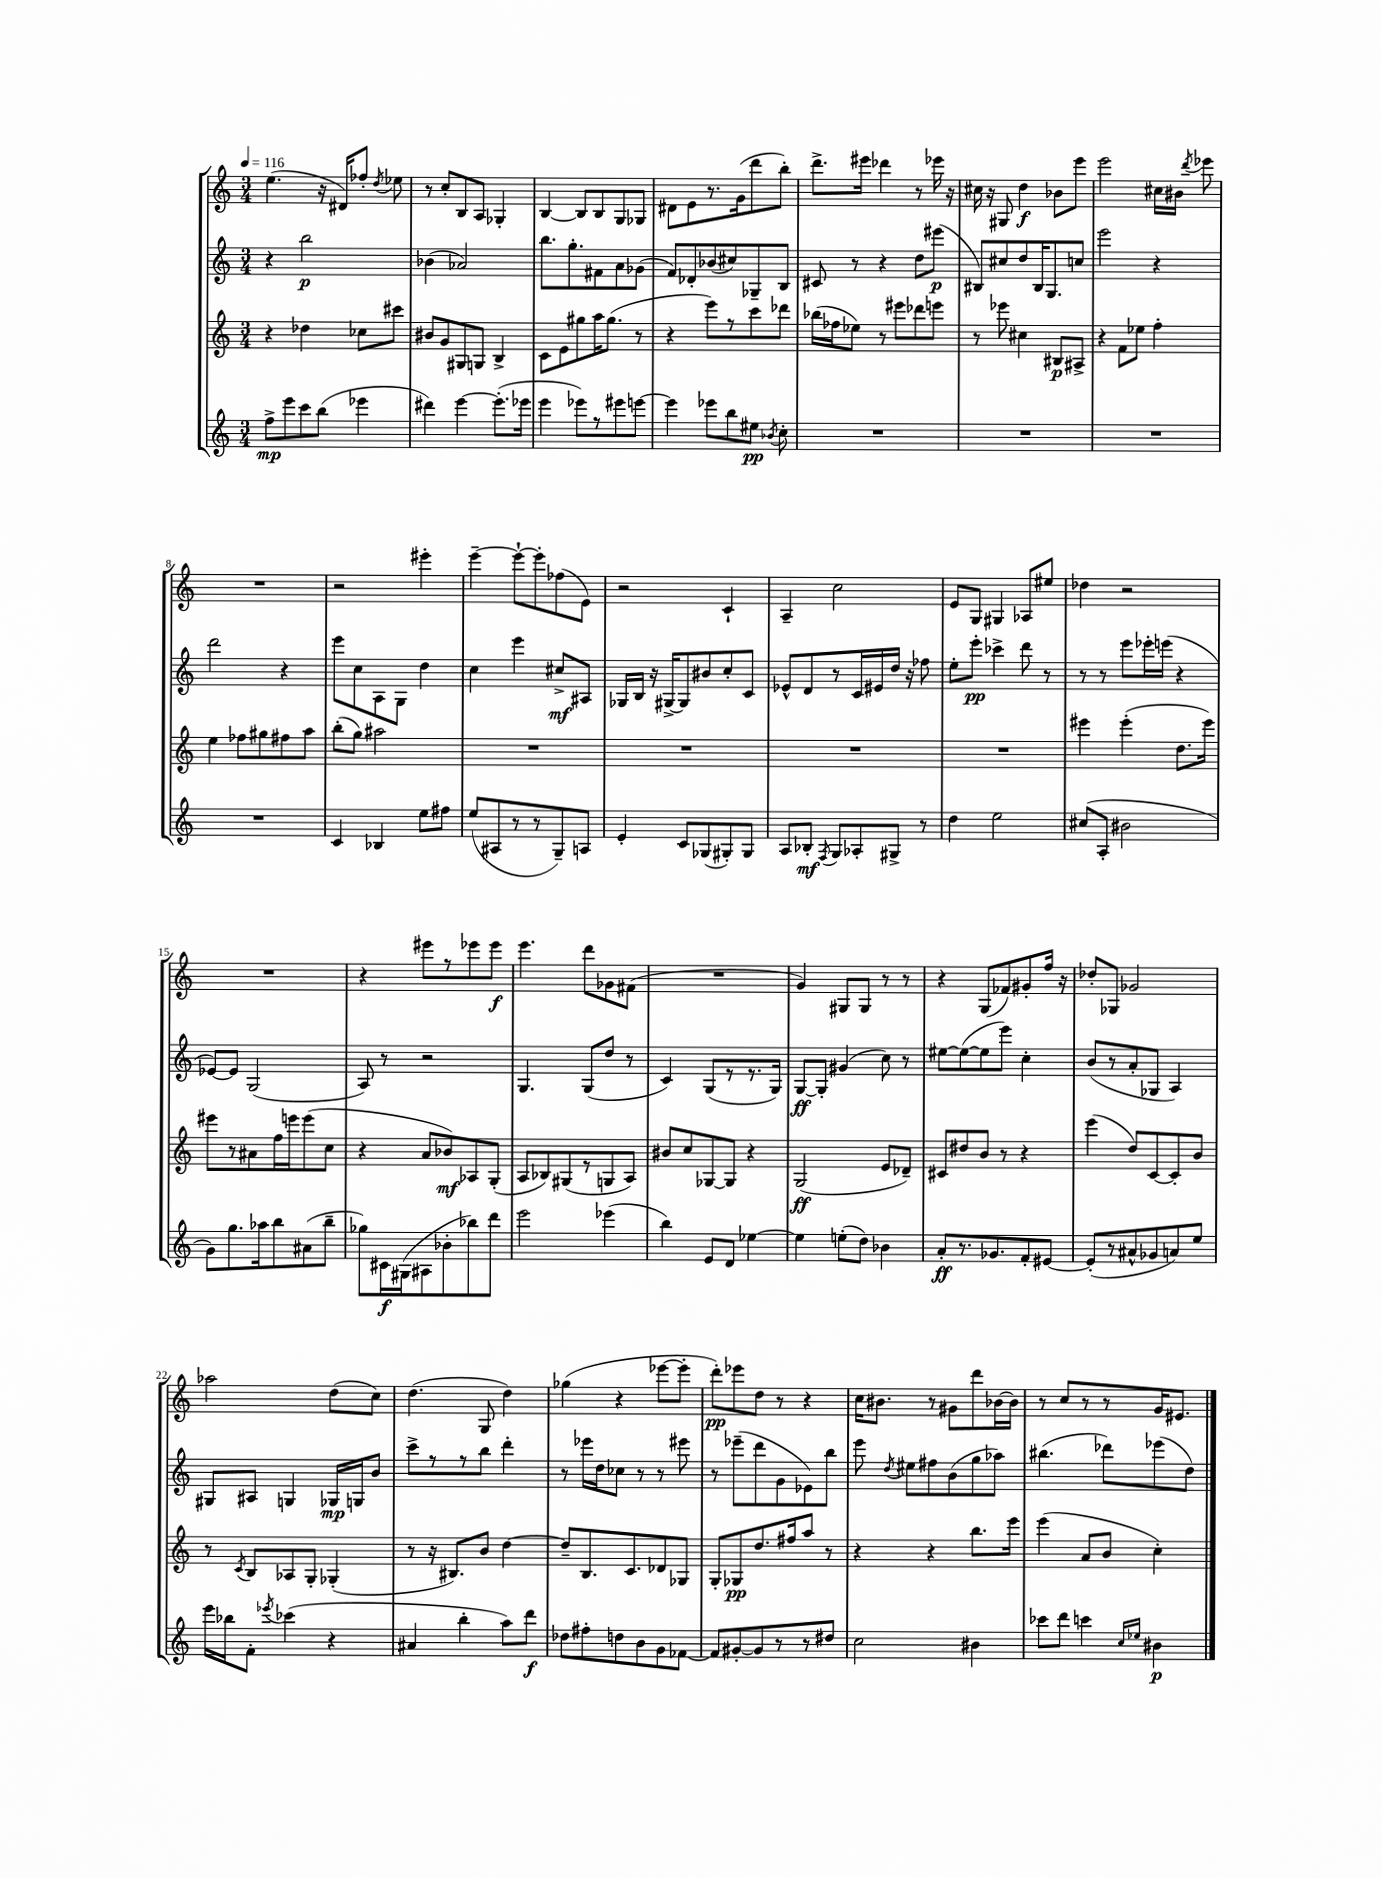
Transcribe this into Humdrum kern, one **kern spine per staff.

**kern	**dynam	**kern	**dynam	**kern	**dynam	**kern	**dynam
*part4	*part4	*part3	*part3	*part2	*part2	*part1	*part1
*staff4	*staff4	*staff3	*staff3	*staff2	*staff2	*staff1	*staff1
*clefG2	*	*clefG2	*	*clefG2	*	*clefG2	*
*k[]	*	*k[]	*	*k[]	*	*k[]	*
*M3/4	*	*M3/4	*	*M3/4	*	*M3/4	*
*MM116	*	*MM116	*	*MM116	*	*MM116	*
=1	=1	=1	=1	=1	=1	=1	=1
8ff^\L	mp	4r	.	4r	.	(4.ee\	.
8eee\	.	.	.	.	.	.	.
8ccc\	.	4dd-X\	.	2bb\	p	.	.
(8bb\J	.	.	.	.	.	16r	.
.	.	.	.	.	.	16d#X/KL)	.
4eee-X\	.	8cc-X\L	.	.	.	8ff-X'/J	.
.	.	.	.	.	.	8qdd/	.
.	.	8ccc#X\J	.	.	.	8ee-X\	.
=2	=2	=2	=2	=2	=2	=2	=2
4ddd#X\)	.	8b#X/L	.	(4b-X\	.	8r	.
.	.	8g/	.	.	.	8cc'/L	.
[4eee\	.	8G#X/	.	2a-X/)	.	8B/	.
.	.	8Gn/J	.	.	.	8A/J	.
(8.eee'\L]	.	4B^/	.	.	.	4G-X'/	.
16eee-X\Jk	.	.	.	.	.	.	.
=3	=3	=3	=3	=3	=3	=3	=3
4eee\	.	8c\L	.	8.bb\L	.	[4B/	.
.	.	8e\	.	.	.	.	.
.	.	.	.	8.gg'\	.	.	.
8eee-X\L)	.	8gg#X\	.	.	.	8B/L]	.
8r	.	16aa\K	.	8f#X\	.	8B/	.
.	.	(8.gg#\J	.	.	.	.	.
8eee#X\	.	.	.	8a\	.	8G/	.
[8eeen\J	.	8r	.	(8g-X\J	.	8G-X/J	.
=4	=4	=4	=4	=4	=4	=4	=4
4eee\]	.	4r	.	8f/L)	.	8d#X\L	.
.	.	.	.	8d-X'/	.	8e\	.
8eee-X\L	.	8eee\L)	.	(8b-X/	.	8.r	.
8bb\	.	8r	.	8cc#X/)	.	.	.
.	.	.	.	.	.	(16g\k	.
8ee#X\J	pp	8ccc\	.	8G-X~/	.	8ddd\	.
8qb-X/	.	.	.	.	.	.	.
8cc'\	.	8ddd-X\J	.	8B/J	.	8bb'\J)	.
=5	=5	=5	=5	=5	=5	=5	=5
2.r	.	(16bb-X\LL	.	8c#X/	.	8.ddd^\L	.
.	.	16ff-X\J	.	.	.	.	.
.	.	8ee-X\J)	.	8r	.	.	.
.	.	.	.	.	.	16eee#X\Jk	.
.	.	8r	.	4r	.	4ddd-X\	.
.	.	8eee#X\L	.	.	.	.	.
.	.	8ddd-X\	.	8dd\L	.	8r	.
.	.	8eeen\J	.	(8eee#X\J	p	16eee-X\	.
.	.	.	.	.	.	16r	.
=6	=6	=6	=6	=6	=6	=6	=6
2.r	.	8r	.	8B#X/L)	.	16cc#X\	.
.	.	.	.	.	.	16r	.
.	.	8eee-X\	.	8cc#X/	.	8G#X/	.
.	.	4cc#X\	.	8dd/	.	4dd\	f
.	.	.	.	16B#/K	.	.	.
.	.	.	.	8.G/	.	.	.
.	.	8B#X/L	p	.	.	8b-X\L	.
.	.	8A#X^/J	.	8ccn/J	.	8eee\J	.
=7	=7	=7	=7	=7	=7	=7	=7
2.r	.	4r	.	2eee\	.	2eee\	.
.	.	8f\L	.	.	.	.	.
.	.	8ee-X\J	.	.	.	.	.
.	.	4ff'\	.	4r	.	16cc#X\LL	.
.	.	.	.	.	.	16b#X\JJ	.
.	.	.	.	.	.	8qddd/	.
.	.	.	.	.	.	8eee-X\	.
!!LO:LB:g=z
=8	=8	=8	=8	=8	=8	=8	=8
2.r	.	4ee\	.	2ddd\	.	2.r	.
.	.	8ff-X\L	.	.	.	.	.
.	.	8gg#X\	.	.	.	.	.
.	.	8ff#X\	.	4r	.	.	.
.	.	8aa\J	.	.	.	.	.
=9	=9	=9	=9	=9	=9	=9	=9
4c/	.	(8bb'\L	.	8eee\L	.	2r	.
.	.	8gg\J)	.	8cc\	.	.	.
4B-X/	.	2aa#X\	.	8A\	.	.	.
.	.	.	.	8G\J	.	.	.
8ee\L	.	.	.	4dd\	.	4eee#X'\	.
8ff#X\J	.	.	.	.	.	.	.
=10	=10	=10	=10	=10	=10	=10	=10
(8ee/L	.	2.r	.	4cc\	.	[4eee~\	.
8A#X/	.	.	.	.	.	.	.
8r	.	.	.	4eee\	.	8eee`\L_	.
8r	.	.	.	.	.	8eee'\]	.
8G~/)	.	.	.	8cc#X^/L	mf	(8ff-X\	.
8An/J	.	.	.	8A#X/J	.	8e\J)	.
=11	=11	=11	=11	=11	=11	=11	=11
4e'/	.	2.r	.	16G-X/LL	.	2r	.
.	.	.	.	16B/JJ	.	.	.
.	.	.	.	16r	.	.	.
.	.	.	.	[16G#X^/KL	.	.	.
8c/L	.	.	.	8G#/]	.	.	.
(8G-X/	.	.	.	8b#X/	.	.	.
8G#X'/)	.	.	.	8cc'/	.	4c`/	.
8G#/J	.	.	.	8c/J	.	.	.
=12	=12	=12	=12	=12	=12	=12	=12
8A/L	.	2.r	.	8e-X^^/L	.	4A~/	.
8B-X'/J	mf	.	.	8d/	.	.	.
8qF/	.	.	.	.	.	.	.
8G/L	.	.	.	8r	.	2cc\	.
8A-X'/	.	.	.	16c/L	.	.	.
.	.	.	.	16e#X/	.	.	.
8G#X^/J	.	.	.	16dd/JJ	.	.	.
.	.	.	.	16r	.	.	.
8r	.	.	.	8ff-X\	.	.	.
=13	=13	=13	=13	=13	=13	=13	=13
4dd\	.	2.r	.	8ee'\L	.	8e/L	.
.	.	.	.	8eee'\J	pp	8G/J	.
2ee\	.	.	.	4ccc-X^\	.	4G#X/	.
.	.	.	.	8ddd\	.	8A-X/L	.
.	.	.	.	8r	.	8ee#X/J	.
=14	=14	=14	=14	=14	=14	=14	=14
(8cc#X/L	.	4eee#X\	.	8r	.	4dd-X\	.
8A'/J	.	.	.	8r	.	.	.
2b#X\	.	(4eee#'\	.	8eee\L	.	2r	.
.	.	.	.	16eee-X'\L	.	.	.
.	.	.	.	(16eeen\JJ	.	.	.
.	.	8.dd\L	.	4r	.	.	.
.	.	16eee#\Jk)	.	.	.	.	.
!!LO:LB:g=z
=15	=15	=15	=15	=15	=15	=15	=15
8g\L)	.	8eee#X\L	.	[8e-X/L)	.	2.r	.
8.gg\	.	8r	.	8e-/J]	.	.	.
.	.	8a#X\	.	(2G/	.	.	.
16aa-X\k	.	.	.	.	.	.	.
8bb\	.	16ff\L	.	.	.	.	.
.	.	16eeen\J	.	.	.	.	.
(8a#X\	.	(8eee\	.	.	.	.	.
8bb~\J	.	8cc\J	.	.	.	.	.
=16	=16	=16	=16	=16	=16	=16	=16
8gg-X\L)	.	4r	.	8A/)	.	4r	.
16c#X\L	f	.	.	8r	.	.	.
(16G#X\J	.	.	.	.	.	.	.
8A#X\	.	8a/L	.	2r	.	8eee#X\L	.
8b-X'\	.	8b-X/)	mf	.	.	8r	.
8bb-X\)	.	8A-X/	.	.	.	8eee-X\	.
8ddd\J	.	(8G'/J	.	.	.	8eee-\J	f
=17	=17	=17	=17	=17	=17	=17	=17
2eee\	.	8A/L	.	4.G/	.	4.eee\	.
.	.	8B-X/)	.	.	.	.	.
.	.	(8G#X/	.	.	.	.	.
.	.	8r	.	(8G/L	.	8ddd\L	.
(4eee-X\	.	8Gn/	.	8dd/J	.	8g-X\	.
.	.	8A/J)	.	8r	.	(8f#X\J	.
=18	=18	=18	=18	=18	=18	=18	=18
4bb\)	.	8b#X/L	.	4c/)	.	2.r	.
.	.	8cc/	.	.	.	.	.
8e/L	.	[8G-X/	.	(8G/L	.	.	.
8d/J	.	8G-/J]	.	8r	.	.	.
[4ee-X\	.	4r	.	8.r	.	.	.
.	.	.	.	16G/Jk)	.	.	.
=19	=19	=19	=19	=19	=19	=19	=19
4ee-\]	.	(2G/	ff	[8G/L	ff	4g/)	.
.	.	.	.	8G'/J]	.	.	.
(8een'\L	.	.	.	(4g#X/	.	8G#X/L	.
8dd\J)	.	.	.	.	.	8G#/J	.
4b-X\	.	8e/L	.	8cc\)	.	8r	.
.	.	8d-X~/J)	.	8r	.	8r	.
=20	=20	=20	=20	=20	=20	=20	=20
8a'/L	ff	8c#X/L	.	[8ee#X\L	.	4r	.
8.r	.	8dd#X/	.	(8ee#\_	.	.	.
.	.	8b/J	.	8ee#\]	.	(8G/L	.
8.g-X/	.	.	.	.	.	.	.
.	.	8r	.	8eee\J)	.	8f-X/)	.
8f'/	.	4r	.	4cc'\	.	8g#X'/	.
[8e#X/J	.	.	.	.	.	16ff/Jk	.
.	.	.	.	.	.	16r	.
=21	=21	=21	=21	=21	=21	=21	=21
(8e#'/L]	.	(4eee\	.	(8b/L	.	8dd-X'/L	.
8r	.	.	.	8r	.	8G-X/J	.
8a#X^^/	.	8dd/L)	.	8a'/	.	2g-X/	.
8g-X/	.	[8c/	.	8G-X/J	.	.	.
8an/)	.	8c'/]	.	4A/)	.	.	.
8ee/J	.	8b/J	.	.	.	.	.
!!LO:LB:g=z
=22	=22	=22	=22	=22	=22	=22	=22
16eee\LL	.	8r	.	8G#X/L	.	2aa-X\	.
16bb-X\J	.	.	.	.	.	.	.
.	.	8qc/	.	.	.	.	.
8f'\J	.	8B/L	.	8A#X/J	.	.	.
8qeee-X/	.	.	.	.	.	.	.
(4ccc-X\	.	8A-X/	.	4Gn/	.	.	.
.	.	8G'/J	.	.	.	.	.
4r	.	(4G-X'/	.	16G-X/LL	mp	(8dd\L	.
.	.	.	.	16Gn/J	.	.	.
.	.	.	.	8b/J	.	8cc\J)	.
=23	=23	=23	=23	=23	=23	=23	=23
4a#X/	.	8r	.	8ccc^\L	.	(4.dd\	.
.	.	16r	.	8r	.	.	.
.	.	8.B#X/L)	.	.	.	.	.
4bb'\	.	.	.	8r	.	.	.
.	.	8b/J	.	8bb\J	.	8G/	.
8aa\L)	.	[4dd\	.	4ddd'\	.	4dd\)	.
8ddd\J	f	.	.	.	.	.	.
=24	=24	=24	=24	=24	=24	=24	=24
8dd-X\L	.	8dd~/L]	.	8r	.	(4gg-X\	.
8ff#X'\	.	8.B/	.	16eee-X\LL	.	.	.
.	.	.	.	16dd\J	.	.	.
8ddn\	.	.	.	8cc-X\J	.	4r	.
.	.	8.c/	.	.	.	.	.
8b\	.	.	.	8r	.	.	.
8g\	.	8d-X/	.	8r	.	[8eee-X\L	.
[8f-X\J	.	8G-X/J	.	8eee#X\	.	8eee-'\J]	.
=25	=25	=25	=25	=25	=25	=25	=25
8f-/L]	.	8G'/L	.	8r	.	8ddd'\L)	pp
[8g#X'/	.	8G-X/	pp	(8eee-X~\L	.	8eee-X\	.
8g#/]	.	8.dd/	.	8ddd\	.	8dd\J	.
8r	.	.	.	8g\	.	8r	.
.	.	16ff#X/k	.	.	.	.	.
8r	.	8aa/J	.	8e-X\)	.	4r	.
8dd#X/J	.	8r	.	8bb\J	.	.	.
=26	=26	=26	=26	=26	=26	=26	=26
2cc\	.	4r	.	8eee\	.	16cc\KL	.
.	.	.	.	.	.	8.b#X\J	.
.	.	.	.	8qdd/	.	.	.
.	.	.	.	8ee#X\L	.	.	.
.	.	4r	.	8ff#X\	.	8r	.
.	.	.	.	(8b\	.	8g#X\L	.
4b#X\	.	8.bb\L	.	8gg\	.	8ddd\	.
.	.	.	.	8aa-X\J)	.	[16b-X\L	.
.	.	16eee\Jk	.	.	.	16b-\JJ]	.
=27	=27	=27	=27	=27	=27	=27	=27
8ccc-X\L	.	(4eee\	.	(4.bb#X\	.	8r	.
8ddd\J	.	.	.	.	.	8cc/L	.
4cccn\	.	8a/L	.	.	.	8r	.
.	.	8b/J	.	8ddd-X\L)	.	8r	.
16qqcc/LL	.	.	.	.	.	.	.
16qqee-X/JJ	.	.	.	.	.	.	.
4b#X\	p	4cc'\)	.	(8eee-X\	.	16g/K	.
.	.	.	.	.	.	8.e#X/J	.
.	.	.	.	8dd\J)	.	.	.
==	==	==	==	==	==	==	==
*-	*-	*-	*-	*-	*-	*-	*-
